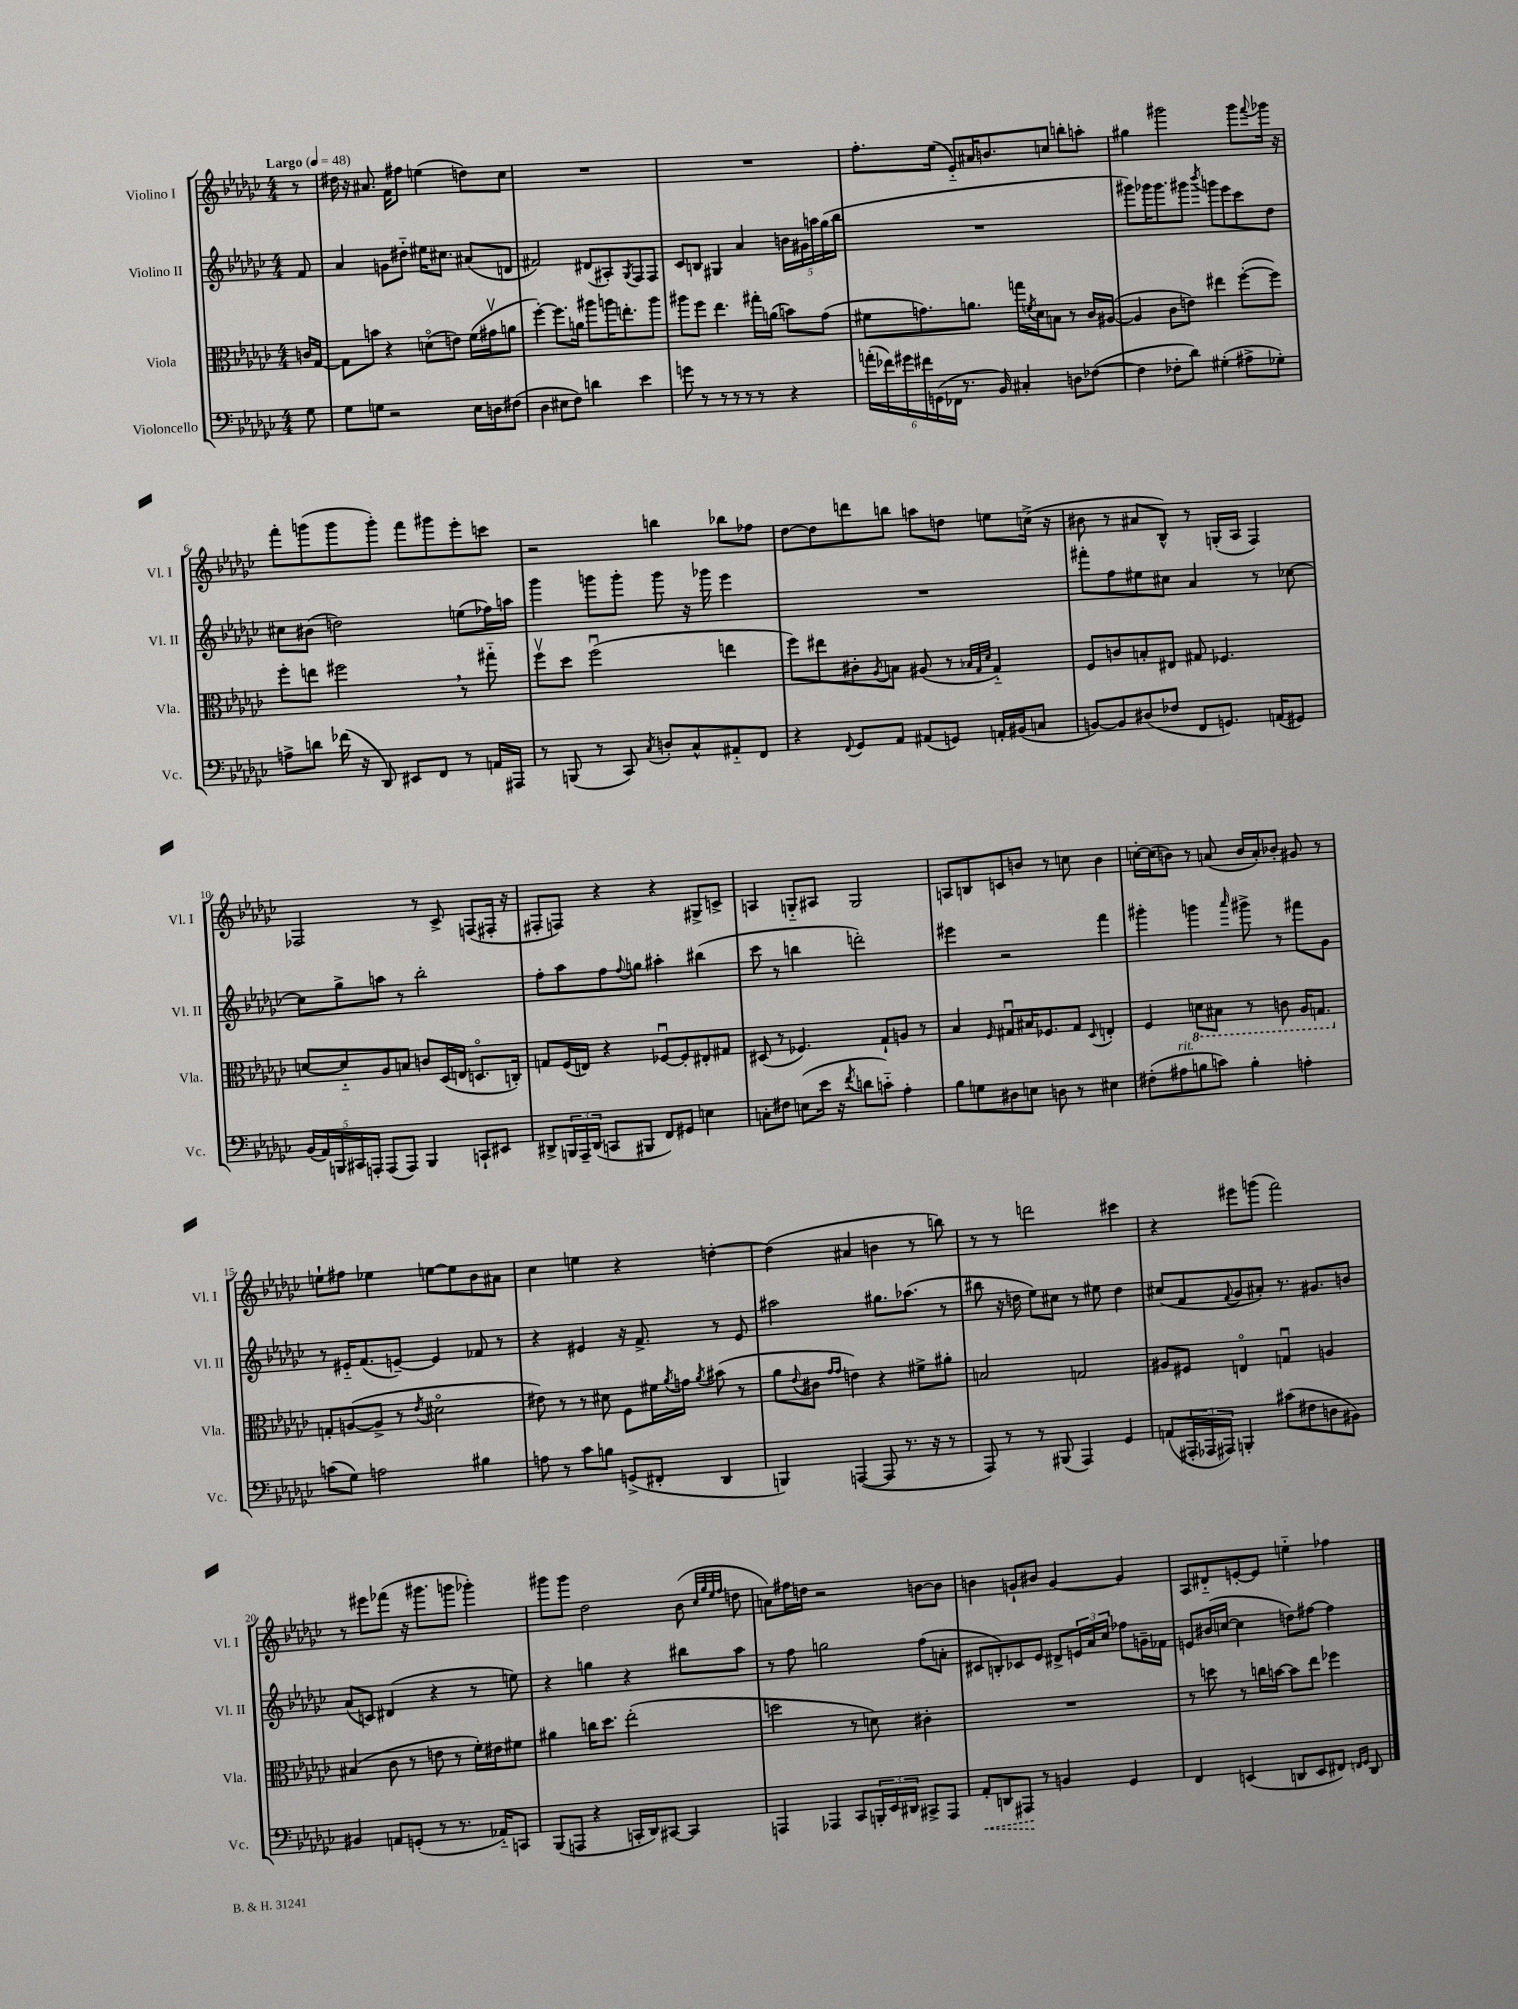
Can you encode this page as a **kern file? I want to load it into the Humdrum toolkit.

**kern	**kern	**kern	**kern
*staff4	*staff3	*staff2	*staff1
*clefF4	*clefC3	*clefG2	*clefG2
*k[b-e-a-d-g-c-]	*k[b-e-a-d-g-c-]	*k[b-e-a-d-g-c-]	*k[b-e-a-d-g-c-]
*M4/4	*M4/4	*M4/4	*M4/4
*MM48	*MM48	*MM48	*MM48
8G-\	16c/LL	8f/	8r
.	[16G-/JJ	.	.
=	=	=	=
8G-\L	8G-\]L	4a-/	16dd#\
.	.	.	16r
8G\J	8b\J	.	8.a#/
2r	4r	8g\L	.
.	.	.	16f\LK
.	.	8dd#'~\J	8ff#\J
.	(8do\L	16ee#\LK	(4ee\
.	.	8.cc#\J	.
.	8e\J)	.	.
16E-\LL	(16f\LL	(8a#/L	8dd\L)
16D\J	16g#v\J	.	.
(8F#\J	8a\J	8d/J	8cc-\J
=	=	=	=
4D-\	[4ff'\)	2f#/)	1r
8E#\L	8.ff\]L	.	.
8F\J)	.	.	.
.	16a\Jk	.	.
4d\	8aa#\L	(8d#/L	.
.	16aa\K	8A#'/)	.
.	8.ee'\	.	.
.	.	8qG-/	.
4e-\	.	8F/	.
.	8aa\J	8F/J	.
=	=	=	=
8g\	8aa#\L	8c-/L	1r
8r	8ff\J	8B/J	.
8r	4.ee-\	4G#/	.
8r	.	.	.
8r	.	4a-/	.
8r	16gg#'\LL	.	.
.	(16a\JJ	.	.
4r	8b\L)	20b\LL	.
.	.	20g#\	.
.	.	20aa\	.
.	(8g-\J	.	.
.	.	(20gg-\	.
.	.	20bb-\JJ	.
=	=	=	=
(24a'\LL	8f#\L	1r	8.ff'\L
24f-\)	.	.	.
24g#\	.	.	.
24f#\	8.g\)	.	.
(24GG\	.	.	.
.	.	.	(16ee-\Jk
24FF-\JJ	.	.	.
8.r	.	.	8e-'~/L)
.	8.a\J	.	.
.	.	.	16a#/K
16BB-/)	.	.	8.b/
4C#'/	16gg\LL	.	.
.	8qf/	.	.
.	16d-\J	.	.
.	8B\J	.	8cc/J
8D\L	8r	.	8bb'\L
([8F-\J	16c-/LL	.	8aa'\J
.	([16A#/JJ	.	.
=	=	=	=
4F-\]	4A#/]	8ggg#\L)	4gg#\
.	.	16ggg-\K	.
.	.	8.ggg-\	.
8F-'\L	8c-\L	.	2ggg#\
8d-\J)	8e\J)	8ggg#\J	.
.	.	8qbbb-/	.
(4G#'\	4ee#\	8ggg\L	.
.	.	8eee-\	.
8A#^\L	([8ff'\L	8ccc-\	8ggg#\L
.	.	.	8qqfff/
8G-'\J)	8ff\]J)	8dd-\J	16ggg-\Jk
.	.	.	16r
=	=	=	=
8A^\L	8ff'\L	8cc#\L	8fff'\L
8d\J	8ee\J	(8b#\J	(8ggg\
(16f-\	2ff#\	2dd\)	8ggg\
16r	.	.	.
8DD-/)	.	.	8ggg'\J)
8EE#/L	.	.	8fff\L
8FF/J	.	.	8ggg#\
8r	8r	(8ee\L	8eee-'\
16AA/LL	8gg#'~\	16ff-\L)	8ccc\J
16AAA#/JJ	.	16aa\JJ	.
=	=	=	=
8r	8ffv\L	4ggg-\	2r
(8BBB/	8dd-\J	.	.
8r	(2ffu\	8ggg\L	.
8CC-/)	.	8ggg'\J	.
8qC-/	.	.	.
8D'/L	.	8ggg\	4bb\
8C-^^/	.	16r	.
.	.	16ggg-\	.
8AA#'~/	4ee\	4eee-\	8bb-\L
8FF/J	.	.	8ff-\J
=	=	=	=
4r	8ff\L)	1r	[8dd-\L
.	8ee#\	.	8dd-\]
8qqFF/	.	.	.
8GG-/L	8c#'\	.	8ddd\
.	8qA-/	.	.
8AA-/J	8B\J	.	8bb\J
(8AA#/L	(8A#/	.	8aa\L
8GG/J)	8r	.	8dd\J
.	32qqB-/LLL	.	.
.	32qqG-/	.	.
.	32qqd-/JJJ	.	.
16AA'/LL	4G-'~/)	.	8ee\L
(16BB#/J	.	.	.
8C/J	.	.	(16cc^\Jk
.	.	.	16r
=	=	=	=
[8BB/L)	8F/L	8fff#'\L	8b#\
8BB/]	8c/	8ff\	8r
(8D#/	8B'/	8ee#\	8a#/L
8F-/J	8E#/J	8cc#\J	8B-^^/J)
8FF/L	8G#/	4a-/	8r
8.GG/J)	4.F-/	.	(16G'/LL
.	.	.	16A-/JJ
.	.	8r	4F/)
(16AA/LK	.	.	.
8GG#/J)	.	[8cc-\	.
=	=	=	=
(20BB-/LL	[8d/L	8cc-\]L	2F-/
20AA-/)	.	.	.
20BBB/	.	.	.
.	8d'~/]	8gg-^\	.
20CC#/	.	.	.
20AAA'/JJ	.	.	.
(8AAA/L	8A-/	8aa\J	.
8AAA/J)	8B/J	8r	.
4BBB/	8c/L	2bb-'\	8r
.	(16D-/L	.	8c-^/
.	16E/JJ	.	.
8CC`/L	8.Do/L	.	(8F/L
8EE#/J	.	.	16F#'/Jk
.	16C'/Jk)	.	16r
=	=	=	=
8DD#^/L	8G/L	8ff'\L	8F#'/L
24BBB/L	(16F/L	8aa-\	8F/J)
24AAA-~/	.	.	.
.	16E/JJ)	.	.
(24DD#/JJ	.	.	.
8CC/L	4r	8ff\	4r
.	.	8qqff/	.
8BBB#/J	.	8gg\J	.
8FF/L)	[8F-u/L	4aa#'\	4r
8GG#/J	8F-'/]	.	.
4E\	8E#'/	(4bb#\	8G#^/L
.	8G#/J	.	8c^/J
=	=	=	=
8C'\L	(8D#/	8ccc-\	4A/
8F#\J	8r	8r	.
(8E\L	4.F-/)	4bb\	8G'~/L
16e-\Jk	.	.	8A#/J
16r	.	.	.
8qf/	.	.	.
8d\L	.	2ddd'\)	2G/
8c'~\J)	8G-`/L	.	.
4A-'\	8A/J	.	.
.	8r	.	.
=	=	=	=
8B-\L	4B-/	4eee#\	8A/L
8G\	.	.	8B/
.	16qqF/	.	.
8D#\	8G#u/L	2r	8c/
8E\J	16B#/K	.	8b/J
.	8.F-/	.	.
8D\	.	.	8r
8r	8G#/J	.	8cc\
.	8qqD-/	.	.
4E#\	4E'/	4fff\	4b\
=	=	=	=
(8F#'\L	4F/	4ggg#'\	[16cc'\LL
.	.	.	(16cc\]J
8A#\	.	.	8b\J)
8B\	8D\L	4ggg\	8r
8c\J)	8BB#\J	.	(8a/
.	.	16qqaaa-/	.
4B'\	8r	8ggg#^\	16b/LL
.	.	.	16a'/J)
.	8C\	8r	8b-'/J
4A'\	16AA-/LK	8fff#\L	8g#/
.	8.GG/J	.	.
.	.	8g-\J	8r
=	=	=	=
(8c\L	8G'/L	8r	8ee`\L
8G-\J)	([8A/	16e#'~/LK	8ff#\J
.	.	(8.f/	.
2A\	8A^/]J	.	4ee-\
.	8r	[8e~/J)	.
.	8qe-/	.	.
.	2d#o\	4e/]	[8ee\L
.	.	.	8ee\]
4B#\	.	8f-/	8b-\
.	.	8r	8a#\J
=	=	=	=
8A\	8e#\)	4r	4cc-\
8r	8r	.	.
8c-\L	8r	4e#/	4ee\
8B\J	8d#\	.	.
(8GG^/L	8F\L	16r	4r
.	.	8.f^/	.
8FF#'/J	16f#\L	.	.
.	8qa-/	.	.
.	16g\JJ	.	.
.	8qa-/	.	.
4DD-/	(8b#\	8r	[4dd'\
.	8r	8e#/	.
=	=	=	=
4BBB/)	8a-\L	2aa#\	(4dd\]
.	8qqe-/	.	.
.	8c#\J	.	.
.	16qqg-/LL	.	.
.	16qqg-/JJ	.	.
([4AAA/	4e\)	.	4a#/
8AAA/]	4r	8.gg#\L	4b\
8.r	.	.	.
.	.	(8.aa-\J	.
.	8f#^\L	.	8r
16r	.	.	.
8r	8a#'\J	8r	8bb\)
=	=	=	=
8AAA-/)	2B/	8bb#\	8r
8r	.	16r	8r
.	.	16dd\	.
8r	.	8ee-\L)	2ddd\
(8BBB#/	.	8cc#\J	.
4AAA-/)	2G/	8r	.
.	.	8ee#\	.
4GG-/	.	4dd\	4ccc#\
=	=	=	=
(8AA/L	8A#/L	(8cc#/L	4r
24AAA#'/L	8F#/J	8f/	.
24AAA-/	.	.	.
24AAA#/JJ)	.	.	.
.	.	8qqf/	.
4BBB'/	4Eo/	8g-/	8eee#\L
.	.	8a#'/J)	(8ggg\J
(8c#\L	4Gu/	8.r	2fff\)
8F#\	.	.	.
.	.	8.g#/L	.
8D\	4A/	.	.
8BB#\J)	.	8b/J	.
=	=	=	=
4BB#/	(4B#/	(8a-/L	8r
.	.	8c/J)	8eee#\L
8AA/L	8c-\	(4d#/	(8fff-\J
(8GG'/J	8r	.	16r
.	.	.	8.ggg#\L
8r	8e\	4r	.
8.r	8r	.	8ggg\J
.	16f'\LL)	8r	4ggg-'\)
16AA-'~/LK)	16e#\J	.	.
8CC/J	8f#\J	8ee\)	.
=	=	=	=
(8BBB-/L	4a#\	4r	8ggg#\L
8AAA/J	.	.	8ggg#\J
4r	16cc\LK	4gg\	2dd-\
.	8.dd-\J	.	.
16CC'/LL	(2ee-'\	4r	.
16DD-/J)	.	.	.
[8CC#/J	.	.	.
4CC#/]	.	8bb#\L	(8b-\
.	.	.	32qqcc-/LLL
.	.	.	32qqgg-/
.	.	.	32qqee-/
.	.	.	32qqff/JJJ
.	.	8aa-\J	8dd\
=	=	=	=
4AAA/	2dd\	8r	8a\L)
.	.	8ff\	16ff#\L
.	.	.	16dd\JJ
4AAA-/	.	2gg\	2r
8CC-/L	8r	.	.
24BBB'/L	8d\)	.	.
24EE-/	.	.	.
24DD#/JJ	.	.	.
8CC#^/L	4c#'\	(8ff\L	[8b\L
8AAA-/J	.	8a'\J	8b\]J
=	=	=	=
8AA-'/L	1r	8c#/L	4b\
8DD/	.	8B'/)	.
8AAA#/J	.	8c-/	8g`/L
8r	.	8e-/J	8b#/J
4BB/	.	8d#^/L	[4g/
.	.	24e/L	.
.	.	24a-/	.
.	.	24cc-/JJ	.
4GG-/	.	8ff-\L	4g/]
.	.	16g~\L	.
.	.	16f-\JJ	.
=	=	=	=
4FF/	8r	8e/L	8A-/L
.	8dd\	(16b#/L	8d#'~/
.	.	[16cc/JJ	.
(4EE/	8r	4cc\]	[8e'/
.	16cc\LL	.	8e/]J
.	[16b\JJ	.	.
8DD/L	8b\]L	8dd\L)	4ee'~\
8EE/	8ee-\J	[8ff#\J	.
8FF#/J)	4ff-\	4ff#\]	4ff-\
16qqFF/LL	.	.	.
16qqGG-/JJ	.	.	.
8DD/	.	.	.
==	==	==	==
*-	*-	*-	*-
